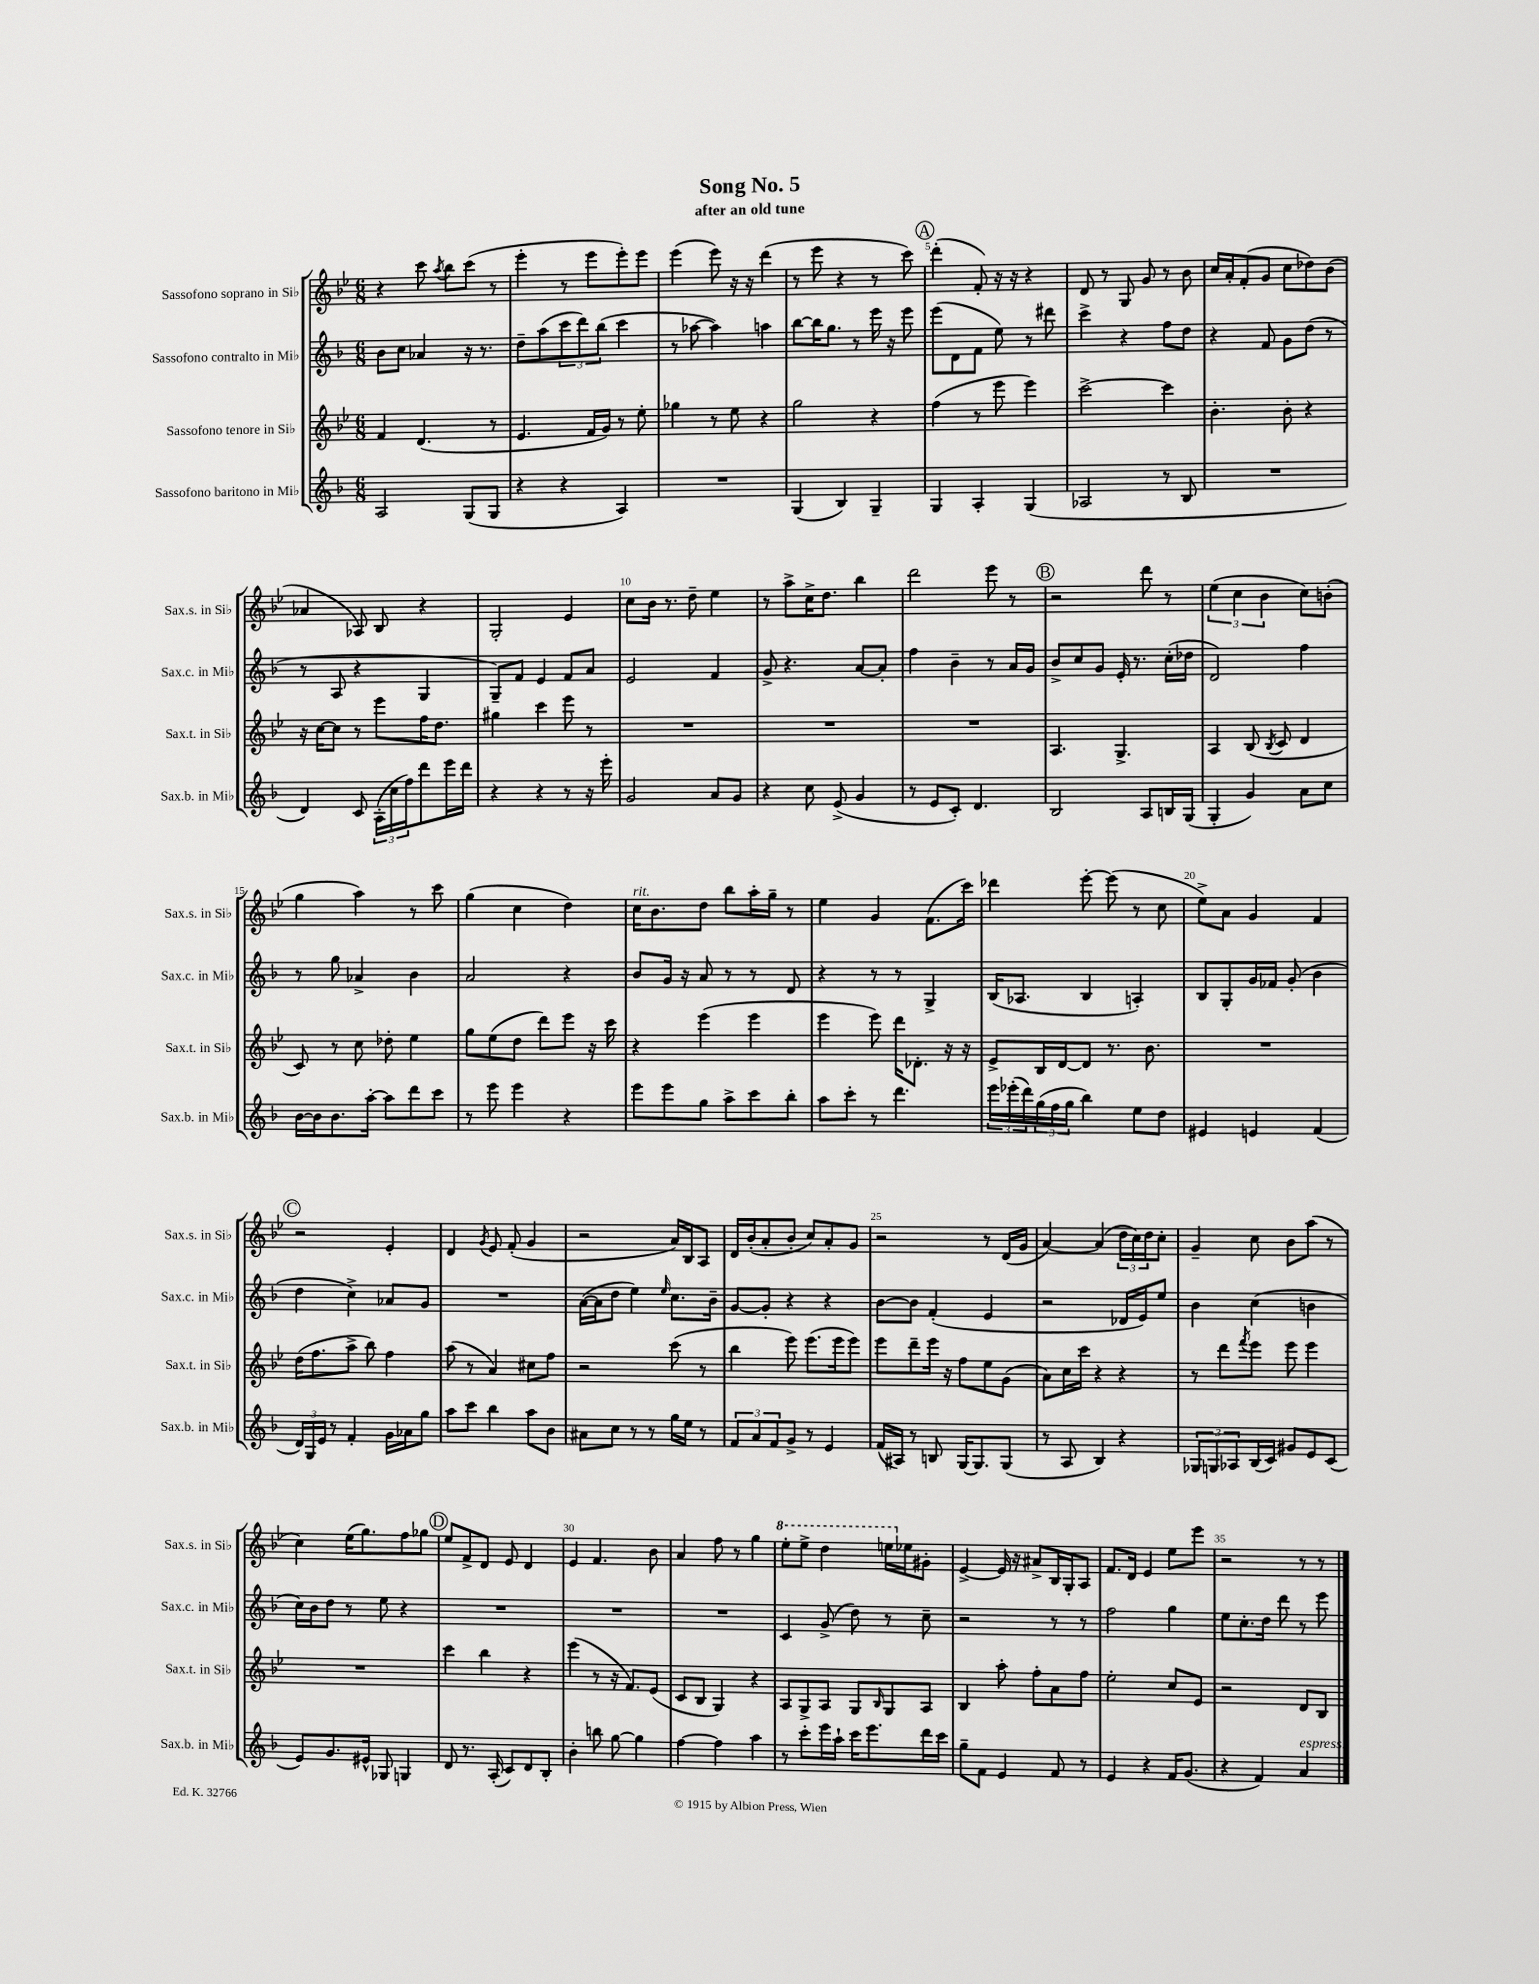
\header { title = "Song No. 5" subtitle = "after an old tune" }
<<
\new StaffGroup <<
\new Staff = "s0" \with { instrumentName = "Sassofono soprano in Sib" shortInstrumentName = "Sax.s. in Sib" } {
    \clef treble \key bes \major \numericTimeSignature \time 6/8
    r4 c'''8 \acciaccatura { a''8 } bes''8 c'''8( r8 |
    ees'''4-. r8 ees'''8 ees'''8-.) ees'''8 |
    ees'''4( ees'''8) r16 r16 d'''4( |
    r8 ees'''8 r4 r8 c'''8) |
    \mark \markup { \circle "A" } d'''4-.( f'8-.) r16 r16 r4 |
    d'8 r8 g8 g'8 r8 bes'8 |
    c''16 a'16-. f'8-.( g'8 c''8 des''8) bes'8( |
    aes'4 aes8) bes8 r4 |
    g2-. ees'4 |
    c''8 bes'16 r8. d''8-- ees''4 |
    r8 a''8-> c''16-> d''8. bes''4 |
    d'''2 ees'''8 r8 |
    \mark \markup { \circle "B" } r2 d'''8 r8 |
    \tuplet 3/2 { ees''4( c''4 bes'4 } c''8) b'8-.( |
    g''4 a''4) r8 c'''8 |
    g''4( c''4 d''4) |
    c''16^\markup { \italic "rit." } bes'8. d''8 bes''8 a''16-. g''16-- r8 |
    ees''4 g'4 f'8.( c'''16) |
    des'''4 ees'''8~-. ees'''8( r8 c''8 |
    ees''8->) a'8 g'4 f'4 |
    \mark \markup { \circle "C" } r2 ees'4-. |
    d'4 \acciaccatura { g'8 } ees'8 f'8-.( g'4 |
    r2 a'16) bes16 a8 |
    d'16 bes'16-.( a'8-. bes'8-. c''8) a'8-. g'8 |
    r2 r8 d'16( g'16 |
    a'4~) a'4( \tuplet 3/2 { d''16 c''16) d''16 } c''8-. |
    g'4-- c''8 bes'8 a''8( r8 |
    c''4) ees''16( g''8.) f''8 ges''8 |
    \mark \markup { \circle "D" } ees''8 f'8-> d'8 ees'8 d'4 |
    ees'4 f'4. bes'8 |
    a'4 f''8 r8 g''4 |
    \ottava #1 ees'''8-. ees'''8-> d'''4 e'''16 \ottava #0 ees''!16 gis'8-. |
    ees'4~-> ees'16 r16 ais'8-> bes16 g16-. a8 |
    f'8. d'16 ees'4 ees''8 ees'''8 |
    r2 r8 r8 \bar "|." |
}
\new Staff = "s1" \with { instrumentName = "Sassofono contralto in Mib" shortInstrumentName = "Sax.c. in Mib" } {
    \clef treble \key f \major \numericTimeSignature \time 6/8
    bes'8 c''8 aes'4 r16 r8. |
    d''8-- a''8( \tuplet 3/2 { c'''8 d'''8) bes''8( } c'''4 |
    r8 aes''8~ aes''4) a''4 |
    bes''8~ bes''16 g''8. r8 e'''16 r16 e'''8 |
    \mark \markup { \circle "A" } e'''8( d'8 f'8 e''8) r8 dis'''8 |
    c'''4-> r4 f''8 d''8 |
    r4 f'8 g'8 d''8( r8 |
    r8 a8 r4 g4 |
    g8--) f'8 e'4 f'8 a'8 |
    e'2 f'4 |
    g'8-> r4. a'8~ a'8-. |
    f''4 bes'4-- r8 a'16 g'16 |
    \mark \markup { \circle "B" } bes'8-> c''8 g'8 e'16-. r8. c''16-.( des''16 |
    d'2) f''4 |
    r8 g''8 aes'4-> bes'4 |
    a'2 r4 |
    bes'8 g'16 r16 a'8 r8 r8 d'8 |
    r4 r8 r8 g4-> |
    bes16( aes8. bes4 a4-.) |
    bes8 g8-. g'16 fes'16 g'8-.( bes'4 |
    \mark \markup { \circle "C" } d''4 c''4->) aes'8 g'8 |
    R2. |
    a'16~( a'16 d''8 e''4) \grace { e''16 } c''8. bes'16-- |
    g'8~ g'8-. r4 r4 |
    bes'8~ bes'8 f'4-.( e'4 |
    r2 des'16 e'16) e''8 |
    bes'4 c''4( b'4 |
    c''16) bes'16 d''8 r8 e''8 r4 |
    \mark \markup { \circle "D" } R2. |
    R2. |
    R2. |
    c'4 g'8->( d''8) r8 c''8-- |
    r2 r8 r8 |
    f''2 g''4 |
    e''8 c''8.-. d''16 d'''8 r8 e'''8 \bar "|." |
}
\new Staff = "s2" \with { instrumentName = "Sassofono tenore in Sib" shortInstrumentName = "Sax.t. in Sib" } {
    \clef treble \key bes \major \numericTimeSignature \time 6/8
    f'4 d'4.( r8 |
    ees'4. f'16 g'16) r8 ees''8-. |
    ges''4 r8 ees''8 r4 |
    g''2 r4 |
    \mark \markup { \circle "A" } f''4( r8 ees'''8 ees'''4) |
    c'''2~-> c'''4 |
    bes'4.-. bes'8-. r4 |
    r16 c''16~ c''8 r8 ees'''8 f''16 d''8. |
    gis''4 c'''4 ees'''8 r8 |
    R2. |
    R2. |
    R2. |
    \mark \markup { \circle "B" } a4. g4.-> |
    a4 bes8( \acciaccatura { bes8 } c'8 d'4 |
    c'8) r8 c''8 des''8-. ees''4 |
    g''8 ees''8( d''8 d'''8) ees'''8 r16 c'''16 |
    r4 ees'''4( ees'''4 |
    ees'''4 ees'''8) d'''16 des'8.-. r16 r16 |
    ees'8-> bes16 d'16~ d'8 r8. bes'8. |
    R2. |
    \mark \markup { \circle "C" } d''16( f''8. a''8-> bes''8) f''4 |
    a''8( r8 a'4) cis''8 f''8 |
    r2 c'''8( r8 |
    bes''4 ees'''8) ees'''8.( ees'''16 ees'''8) |
    ees'''8 d'''8-- ees'''16 r16 f''8 ees''8 g'8( |
    a'8) c''16 c'''16 r4 r4 |
    r8 d'''8 \acciaccatura { f'''8 } ees'''8 ees'''8 ees'''4 |
    R2. |
    \mark \markup { \circle "D" } c'''4 bes''4 r4 |
    ees'''4( r8 r16 f'8.) ees'8( |
    c'8 bes8 g4) r4 |
    a8 g8-> a8 g8 \grace { bes16 } g8 a8 |
    bes4 a''8-. f''8-. a'8 f''8 |
    ees''2-. c''8 ees'8 |
    r2 d'8 bes8 \bar "|." |
}
\new Staff = "s3" \with { instrumentName = "Sassofono baritono in Mib" shortInstrumentName = "Sax.b. in Mib" } {
    \clef treble \key f \major \numericTimeSignature \time 6/8
    a2 g8( g8 |
    r4 r4 a4) |
    R2. |
    g4( bes4) g4-- |
    \mark \markup { \circle "A" } g4 a4-. g4( |
    aes2 r8 bes8 |
    R2. |
    d'4) c'8 \tuplet 3/2 { a16-.( c''16 f''16) } d'''8 e'''16 d'''16 |
    r4 r4 r8 r16 e'''16-. |
    g'2 a'8 g'8 |
    r4 c''8 e'8->( g'4 |
    r8 e'8 c'8-.) d'4. |
    \mark \markup { \circle "B" } bes2 a8 b16 g16( |
    g4-. g'4) a'8 c''8 |
    bes'16~ bes'16 bes'8. a''16~-. a''8 d'''8 c'''8 |
    r8 e'''8 e'''4 r4 |
    e'''8 e'''8 g''8 a''8-> c'''8 bes''8-. |
    a''8 c'''8-. r8 d'''4. |
    \tuplet 3/2 { e'''16 ees'''16-.( d'''16) } \tuplet 3/2 { g''16( f''16 g''16 } bes''4) e''8 d''8 |
    eis'4 e'4 f'4( |
    \mark \markup { \circle "C" } \tuplet 3/2 { d'16) g16 e'16 } r8 f'4-. g'16 aes'16 g''8 |
    a''8 c'''8 bes''4 a''8 bes'8 |
    ais'8 c''8 r8 r8 g''16 e''16 r8 |
    \tuplet 3/2 { f'8 a'8 f'8 } g'8-> r8 e'4 |
    f'16( ais16) r8 b8 g16~ g8. g8( |
    r8 a8 bes4) r4 |
    \tuplet 3/2 { ges8 g8 aes8 } bes16( c'16) gis'8 e'8 c'8( |
    e'8) g'8. eis'16-^ ges8 g4 |
    \mark \markup { \circle "D" } d'8 r8. a16-.( c'8) d'8 bes8-. |
    bes'4-. b''8 g''8~ g''4 |
    f''4~ f''4 a''4 |
    r8 c'''8-. e'''16 a''16-! c'''16 e'''8. d'''16 c'''16 |
    g''8-- f'8 e'4 f'8 r8 |
    e'4 r4 f'16 g'8.( |
    r4 f'4) a'4^\markup { \italic "espress." } \bar "|." |
}
>>
>>
\layout { \context { \Score \override BarNumber.break-visibility = ##(#f #t #t) barNumberVisibility = #(every-nth-bar-number-visible 5) } }
